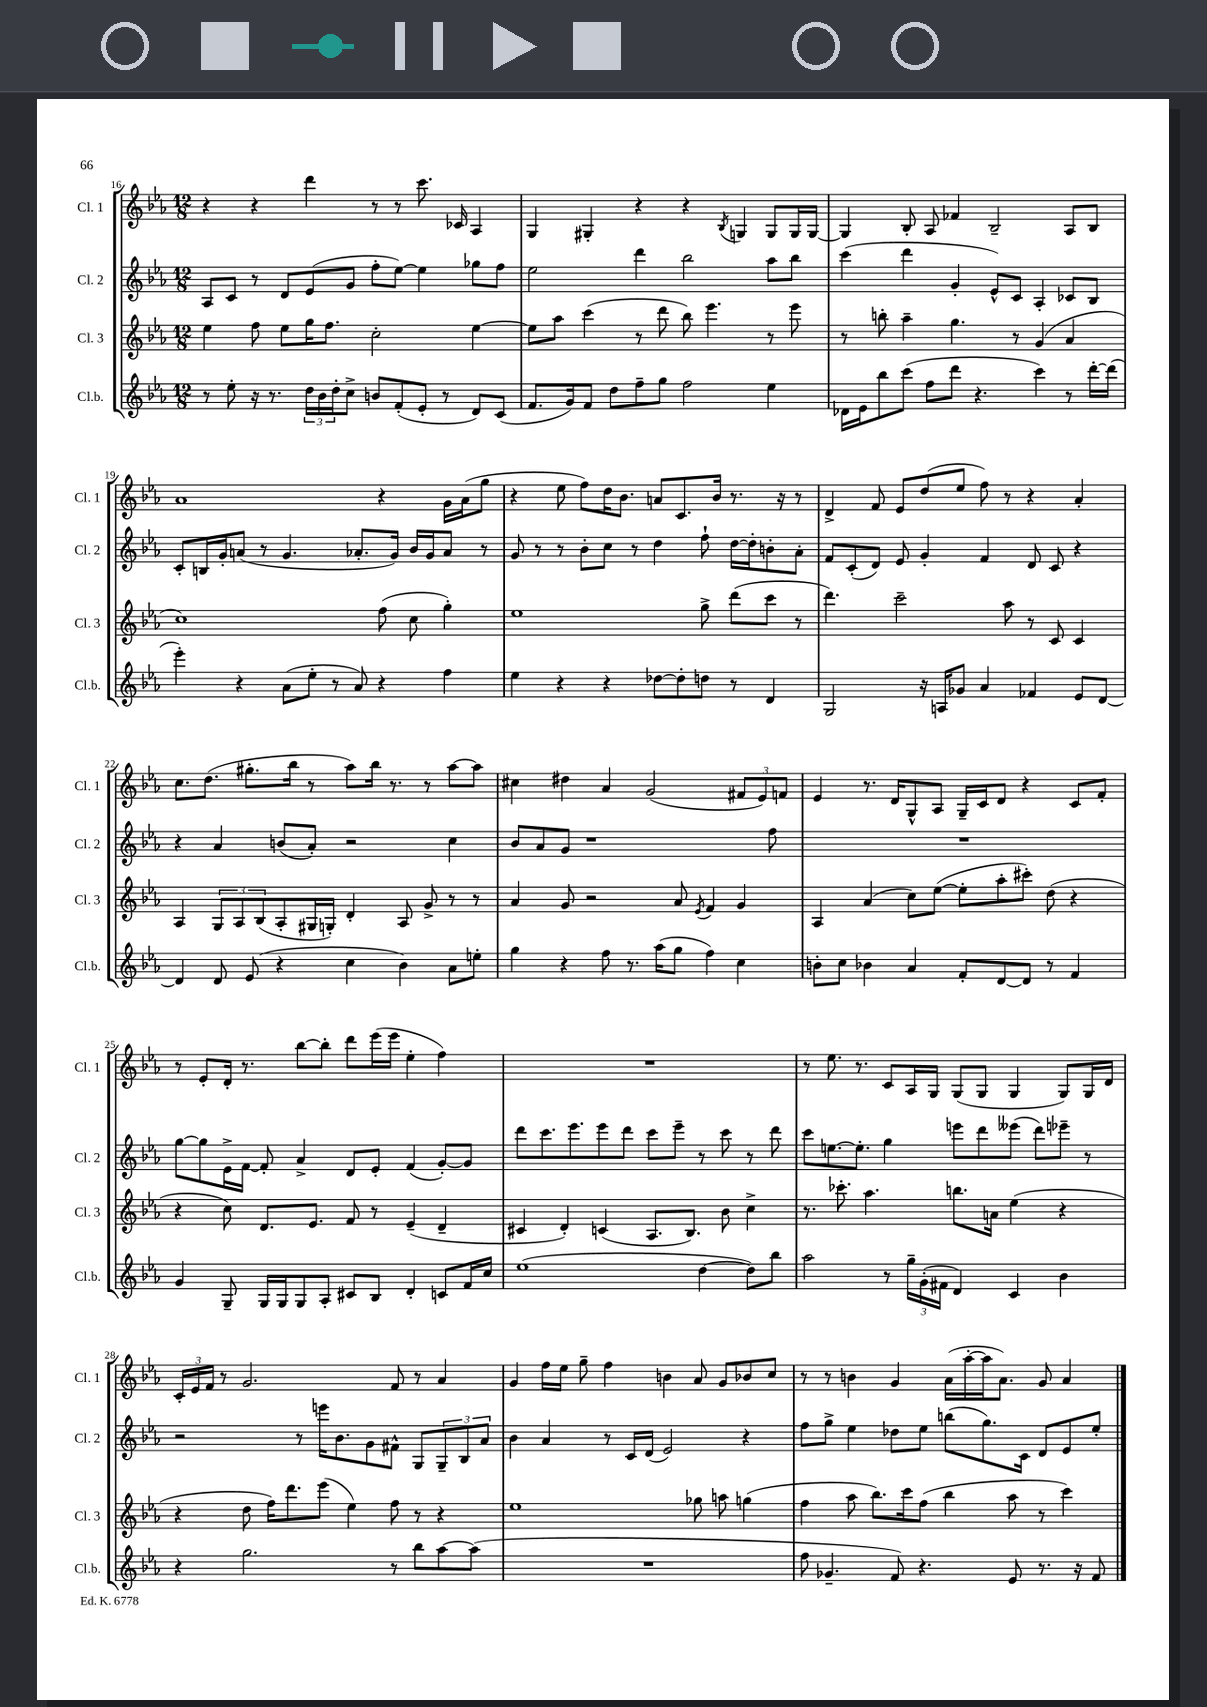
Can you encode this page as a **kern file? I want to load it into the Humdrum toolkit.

**kern	**kern	**kern	**kern
*staff4	*staff3	*staff2	*staff1
*clefG2	*clefG2	*clefG2	*clefG2
*k[b-e-a-]	*k[b-e-a-]	*k[b-e-a-]	*k[b-e-a-]
*M12/8	*M12/8	*M12/8	*M12/8
8r	4ee-	8A-	4r
8ee-'	.	8c	.
16r	8ff	8r	4r
8.r	.	.	.
.	8ee-	8d	.
24dd	16gg	(8e-	4ddd
24b-	.	.	.
.	8.ff	.	.
24dd'	.	.	.
8cc^	.	8g	.
8b	2cc'	8ff'	8r
(8f'	.	[8ee-)	8r
8e-'	.	4ee-]	8.ccc
8r	.	.	.
.	.	.	16c-
8d)	[4ee-	8gg-	4A-
(8c	.	8ff	.
=	=	=	=
8.f	8ee-]	2ee-	4G
.	8aa-	.	.
16g)	.	.	.
8f	(4ccc	.	4G#'
8dd	.	.	.
8ff~	8r	4ddd	4r
8gg	8ddd	.	.
2ff	8bb-)	2bb-	4r
.	4.eee-	.	.
.	.	.	8qB-
.	.	.	4G
4ee-	8r	8aa-	8G
.	8eee-	8bb-	16G
.	.	.	[16G
=	=	=	=
16d-	8r	(4ccc	4G]
16e-	.	.	.
8bb-	8bb'	.	.
(8ccc	4aa-~	4ddd	8B-'
8ff	.	.	8A-
8ddd	4.gg	4g'	4f-
4.r	.	.	.
.	.	8e-^^)	2B-~
.	8r	8c	.
4ccc)	(4g	4A-'	.
8r	4a-	8c-	8A-
[16ddd'	.	8B-	8B-
(16ddd]	.	.	.
=	=	=	=
4eee-')	1cc)	8c'	1a-
.	.	16B	.
.	.	16g'	.
4r	.	(8a	.
.	.	8r	.
(8a-	.	4.g	.
8ee-'	.	.	.
8r	.	.	.
8a-)	.	8.a-'	.
4r	(8ff	.	4r
.	.	16g)	.
.	8cc	16b-	.
.	.	16g	.
4ff	4gg')	8a-	16g
.	.	.	(16a-
.	.	8r	8gg
=	=	=	=
4ee-	1ee-	8g	4r
.	.	8r	.
4r	.	8r	8ee-
.	.	8b-'	8ff)
4r	.	8cc	16dd
.	.	.	8.b-
.	.	8r	.
[8dd-	.	4dd	8a
8dd-']	.	.	8.c
8dd	8gg^	8ff`	.
.	.	.	16b-
8r	(8ddd	[16dd	8.r
.	.	16dd']	.
4d	8ccc	8b'	.
.	.	.	16r
.	8r	8a-'	8r
=	=	=	=
2G	4.ddd)	8f	4d^
.	.	(8c'	.
.	.	8d)	8f
.	2ccc~	8e-	8e-
16r	.	4g'	(8dd
16A	.	.	.
8g-	.	.	8ee-
4a-	.	4f	8ff)
.	8aa-	.	8r
4f-	8r	8d	4r
.	8c	8c	.
8e-	4c	4r	4a-'
[8d	.	.	.
=	=	=	=
4d]	4A-	4r	8.cc
.	.	.	(8.dd
8d	12G	4a-	.
.	12A-	.	.
(8e-	.	.	8.gg#'
.	(12B-	.	.
4r	8A-'	(8b	.
.	.	.	16bb-
.	16G#	8a-')	8r
.	16G')	.	.
4cc	4d'	2r	8aa-)
.	.	.	16bb-
.	.	.	8.r
4b-)	8A-	.	.
.	8g^	.	8r
8a-	8r	4cc	[8aa-
8ee'	8r	.	8aa-]
=	=	=	=
4gg	4a-	8b-	4cc#
.	.	8a-	.
4r	8g	8g	4dd#
.	2r	1r	.
8ff	.	.	4a-
8.r	.	.	.
.	.	.	(2g
(16aa-	.	.	.
8gg	8a-	.	.
.	8qe-	.	.
4ff)	4f	.	.
4cc	4g	.	12f#
.	.	.	12e-)
.	.	8ff	.
.	.	.	12f
=	=	=	=
8b'	4A-	1.r	4e-
8cc	.	.	.
4b-	(4a-	.	8.r
.	.	.	16d
4a-	8cc)	.	8G^^
.	([8ee-	.	8A-
8f'	8ee-']	.	16G~
.	.	.	16c
[8d	8aa-'	.	8d
8d]	8ccc#')	.	4r
8r	(8dd	.	.
4f	4r	.	8c
.	.	.	8f'
=	=	=	=
4g	4r	[8gg	8r
.	.	8gg]	8e-'
8G~	8cc)	16e-^	16d'
.	.	[16f	8.r
16G	8.d	8f']	.
16G	.	.	.
8G	.	4a-^	[8bb-
.	8.e-	.	.
8A-'	.	.	8bb-']
8c#	8f	8d	8ddd
8B-	8r	8e-'	(16eee-
.	.	.	16eee-
4d'	(4e-~	(4f	4ee-'
8c	4d~	[8g')	4ff)
16f	.	8g]	.
16cc	.	.	.
=	=	=	=
(1ee-	4c#	8ddd	1.r
.	.	8.ccc	.
.	4d')	.	.
.	.	8.eee-	.
.	(4c	8eee-	.
.	.	8ddd	.
.	8.A-	8ccc	.
.	.	8eee-~	.
.	8.B-)	.	.
[4dd	.	8r	.
.	8b-	8ccc	.
8dd])	4cc^	8r	.
8bb-	.	8ddd	.
=	=	=	=
2aa-	8.r	8ccc	8r
.	.	[8.ee	8.ee-
.	8.ccc-'	.	.
.	.	8.ee']	8.r
.	4.aa-	.	.
8r	.	4gg	8c
24gg~	.	.	16A-
(24g'	.	.	.
.	.	.	16G
24f#	.	.	.
4d)	8.bb	8eee	(8G
.	.	8ddd	8G
.	16a	.	.
4c	(4ee-	(8eee--	4G
.	.	8ddd)	.
4b-	4r	8eee-~	8G)
.	.	8r	16G
.	.	.	16d
=	=	=	=
4r	4r	2r	24c'
.	.	.	24e-
.	.	.	24f
.	.	.	8r
2.gg	8dd	.	2.g
.	16ff)	.	.
.	8.ddd	.	.
.	.	8r	.
.	(8eee-	16eee	.
.	.	8.b-	.
.	4ee-)	.	.
.	.	8g	.
8r	8ff	8f#^^	8f
8bb-	8r	8G	8r
[8aa-	4r	12G~	4a-
.	.	12B-	.
(8aa-]	.	.	.
.	.	12a-	.
=	=	=	=
1.r	1ee-	4b-	4g
.	.	4a-	16ff
.	.	.	16ee-
.	.	.	8gg~
.	.	8r	4ff
.	.	16c	.
.	.	(16d	.
.	.	2e-)	4b
.	8gg-	.	8a-
.	8aa	.	8g
.	(4gg	4r	8b-
.	.	.	8cc
=	=	=	=
8ff	4ff	8ff	8r
4.g-~	.	8gg^	8r
.	8aa-	4ee-	4b
.	8.bb-)	.	.
8f)	.	8dd-	4g
.	16ccc	.	.
4.r	(8ff	8ee-	.
.	4bb-	(8bb	(16a-
.	.	.	[16aa-'
.	.	8.gg)	16aa-]
.	.	.	8.a-)
8e-	8aa-	.	.
.	.	16c	.
8.r	8r	8d	8g
.	4ccc)	8e-	4a-
16r	.	.	.
8f	.	8ee-'	.
==	==	==	==
*-	*-	*-	*-
